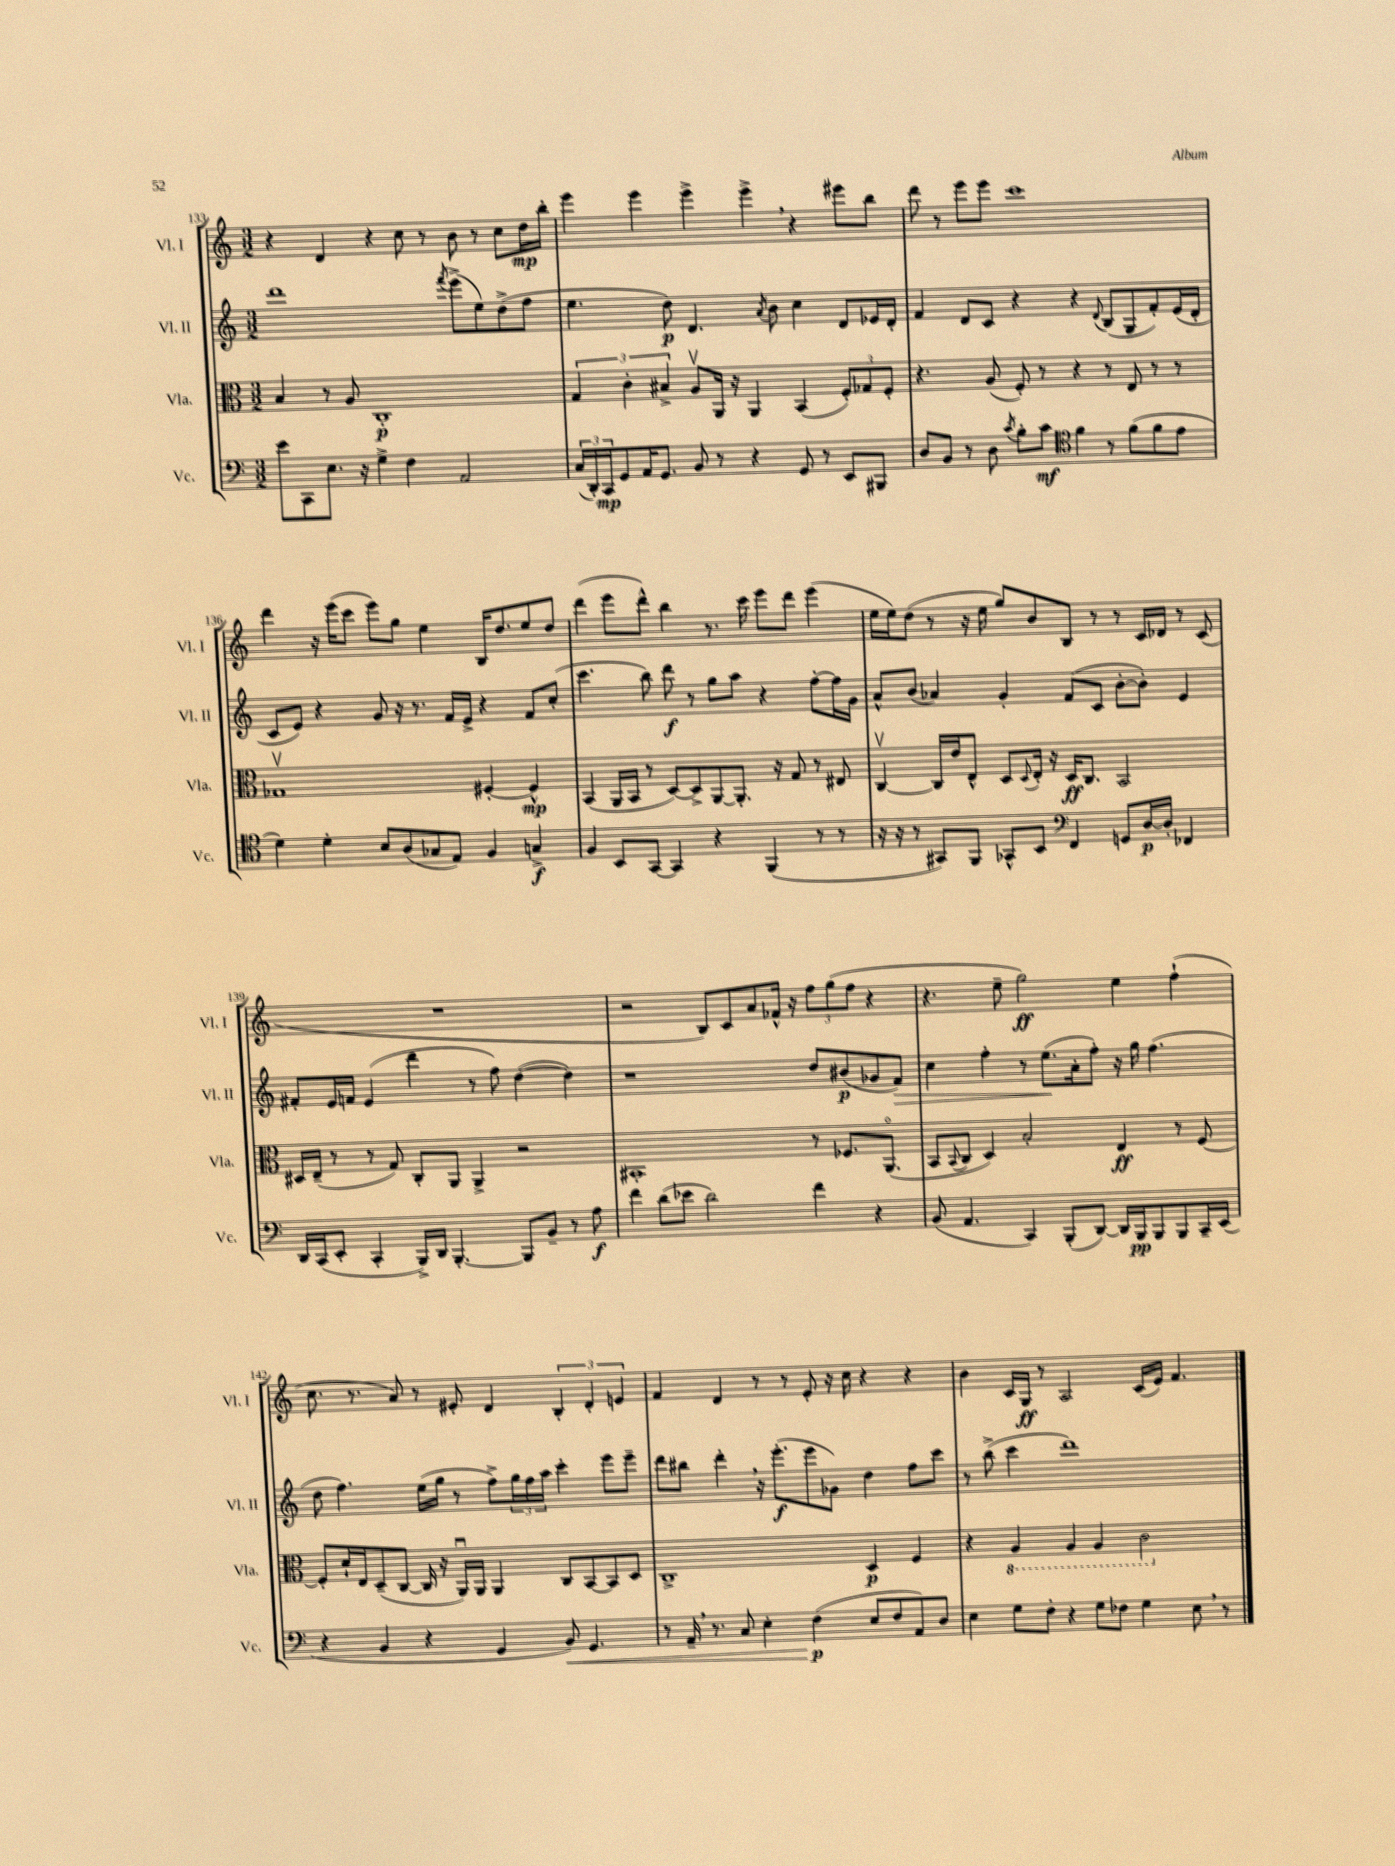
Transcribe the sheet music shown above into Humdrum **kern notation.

**kern	**kern	**kern	**kern
*staff4	*staff3	*staff2	*staff1
*clefF4	*clefC3	*clefG2	*clefG2
*k[]	*k[]	*k[]	*k[]
*M3/2	*M3/2	*M3/2	*M3/2
8e\L	4B/	1ddd	4r
8CC\	.	.	.
8.E\J	8r	.	4d/
.	8A/	.	.
16r	.	.	.
4G^\	1C'	.	4r
4F\	.	.	8cc\
.	.	.	8r
.	.	8qfff/	.
2AA/	.	(8eee^\L	8b\
.	.	8ee\)	8r
.	.	(8dd^\	8cc\L
.	.	8ff\J	16dd\L
.	.	.	16bb'\JJ
=	=	=	=
(24C/LL	6G/	4.ee\	4eee\
24DD'/)	.	.	.
24CC/J	.	.	.
8GG/	.	.	.
.	6c'\	.	.
16AA/K	.	.	4eee\
8.GG/J	.	.	.
.	6B#^/	.	.
.	.	8dd\)	.
8BB/	8Av/L	4.d/	4eee^\
8r	16AA/Jk	.	.
.	16r	.	.
4r	4AA/	.	4eee^\
.	.	8qa/	.
.	.	8b\	.
8GG/	(4BB/	4cc\	4r
8r	.	.	.
8EE/L	12F'/L)	8d/L	8eee#\L
.	12G-/	.	.
8BBB#/J	.	16e-/L	8bb\J
.	12F'/J	.	.
.	.	16d'/JJ	.
=	=	=	=
8D/L	4.r	4f/	8ddd\
8BB/J	.	.	8r
8r	.	8d/L	8eee\L
8D\	(8A/	8c/J	8eee\J
8qc/	.	.	.
8B'\L	8F'/)	4r	1ccc
8c\J	8r	.	.
*clefC4	*	*	*
4f\	4r	4r	.
.	.	8qqd/	.
8r	8r	(8B/L	.
(8f\L	8E/	8G/	.
8f\	8r	8f'/)	.
8e\J	8r	(16e/L	.
.	.	16d'/JJ	.
=	=	=	=
4d\)	1G-v	8c/L	4ddd\
.	.	8e/J)	.
4d'\	.	4r	16r
.	.	.	(16eee\LK
.	.	.	8ccc\J
8B/L	.	8g/	8eee\L)
(8A/	.	16r	8gg\J
.	.	8.r	.
8G-/	.	.	4ee\
8E/J)	.	16f/LL	.
.	.	16e^/JJ	.
4F/	[4F#'/	4r	16B/LK
.	.	.	8.dd/
4G^/	4F#^^/]	8f/L	8ee/
.	.	(8cc'/J	8dd/J
=	=	=	=
4F/	(4BB/	4.ccc\	(4ddd\
8BB/L	16AA/LL	.	8eee\L
.	16BB/JJ	.	.
[8GG/J	8r	8bb\)	8ddd^^\J)
4GG/]	[8D/L)	8ddd\	4bb\
.	8D^/]	8r	.
4r	[8AA/	8gg\L	8.r
.	8.AA'/]J	8aa\J	.
.	.	.	16ccc\
(4FF/	.	4r	8eee\L
.	16r	.	.
.	8G/	.	8ddd\J
8r	8r	[8ff'\L	(4eee\
8r	8E#/	16ff\]L	.
.	.	16g\JJ	.
=	=	=	=
16r	[4Cv/	8a^^/L	16ee\LL
16r	.	.	16ee\J)
8r	.	(8b/J	(8dd\J
8GG#/L)	16C/]LL	4a-/)	8r
.	16e/J	.	.
8FF/J	8E^^/J	.	16r
.	.	.	16ee\
8GG-^^/L	8D/L	4g'/	8gg/L)
.	8qqD/	.	.
8BB/J	16E'/Jk	.	8b/
.	16r	.	.
*clefF4	*	*	*
4FF/	16D/LK	(8f/L	8B/J
.	8.C/J	.	.
.	.	8c/J	8r
8GG/L	2BB/	[8b'\L	8r
[16D/L	.	8b'\]J)	16c/LL
16D'/]JJ	.	.	16d-/JJ
4FF-/	.	4e/	8r
.	.	.	(8c/
=	=	=	=
16DD/LL	16D#/LL	8f#'/L	1.r
(16CC/J	(16E~/JJ	.	.
8EE'/J	8r	16e/L	.
.	.	16f/JJ	.
4CC'/	8r	(4e/	.
.	8G/)	.	.
16BBB^/LL)	8C'/L	4ddd\	.
16DD/JJ	.	.	.
[4.BBB'/	8AA/J	.	.
.	4AA^/	8r	.
.	.	8ff\)	.
8BBB/]L	2r	([4dd\	.
8BB~/J	.	.	.
8r	.	4dd\])	.
8A\	.	.	.
=	=	=	=
4f\	1BB#'	1r	2r
(8d\L	.	.	.
8e-\J	.	.	.
2d\)	.	.	8B/L)
.	.	.	8c/
.	.	.	8a/
.	.	.	16f-^^/Jk
.	.	.	16r
4f\	8r	8dd/L	12ff\L
.	.	.	(12gg\
.	8.F-/L	(8b#/	.
.	.	.	12ff\J
4r	.	8g-/	4r
.	(8.AAo/J	.	.
.	.	8f/J)	.
=	=	=	=
(8BB/	8BB/L	4cc\	4.r
.	8qqBB/	.	.
4.AA/	8C/J	.	.
.	4D/)	4ff'\	.
.	.	.	8ee~\
4CC/)	2B'/	8r	2gg\)
.	.	(8.ee\L	.
(8BBB'/L	.	.	.
.	.	16a'\k	.
[8DD/J)	.	8ff'\J)	.
16DD/]LL	4E/	16r	4ee\
16BBB/J	.	16gg\	.
8BBB/	.	(4.ff\	.
8BBB/	8r	.	(4ff`\
16CC~/L	[8F/	.	.
(16EE/JJ	.	.	.
=	=	=	=
4r	8F'/]L	8dd\	8.cc\
.	16d`/L	4.ff\)	.
.	16E/J	.	8.r
4BB/	(8D~/	.	.
.	[8C/J	.	8a/)
4r	16C/]	(16ee\LL	8r
.	16r	16gg\JJ	.
.	16AAu/LL)	8r	8e#'/
.	16AA/JJ	.	.
4GG/	4AA/	8ff^\L)	4d/
.	.	24gg\L	.
.	.	24ff\	.
.	.	24aa\JJ	.
8BB/)	8C/L	4ccc'\	6B'/
4.GG/	[8BB/	.	.
.	.	.	6d'/
.	8BB/]	8eee\L	.
.	.	.	6e/
.	8D/J	8eee~\J	.
=	=	=	=
8r	1C^	8ddd\L	4f/
16AA~/	.	8bb#\J	.
8.r	.	.	.
.	.	4ddd'\	4d/
8C/	.	.	.
4E'\	.	16r	8r
.	.	(8.eee'\L	.
.	.	.	8r
(4F\	.	8eee\	8e'/
.	.	8g-\J)	16r
.	.	.	16cc\
8E/L	4D/	4dd\	4r
8F/	.	.	.
8AA/)	4F/	8ff\L	4r
8D/J	.	8ccc\J	.
=	=	=	=
4E\	4r	8r	4b\
.	.	(8bb^\	.
8G\L	4AA/	4ccc\	16c/LL
.	.	.	16G/JJ
8F'\J	.	.	8r
4r	4AA/	1ddd)	2A/
8G\L	4AA/	.	.
8F-\J	.	.	.
4G\	2C\	.	(16c/LL
.	.	.	16e/JJ)
.	.	.	4.f/
8E\	.	.	.
8r	.	.	.
==	==	==	==
*-	*-	*-	*-
